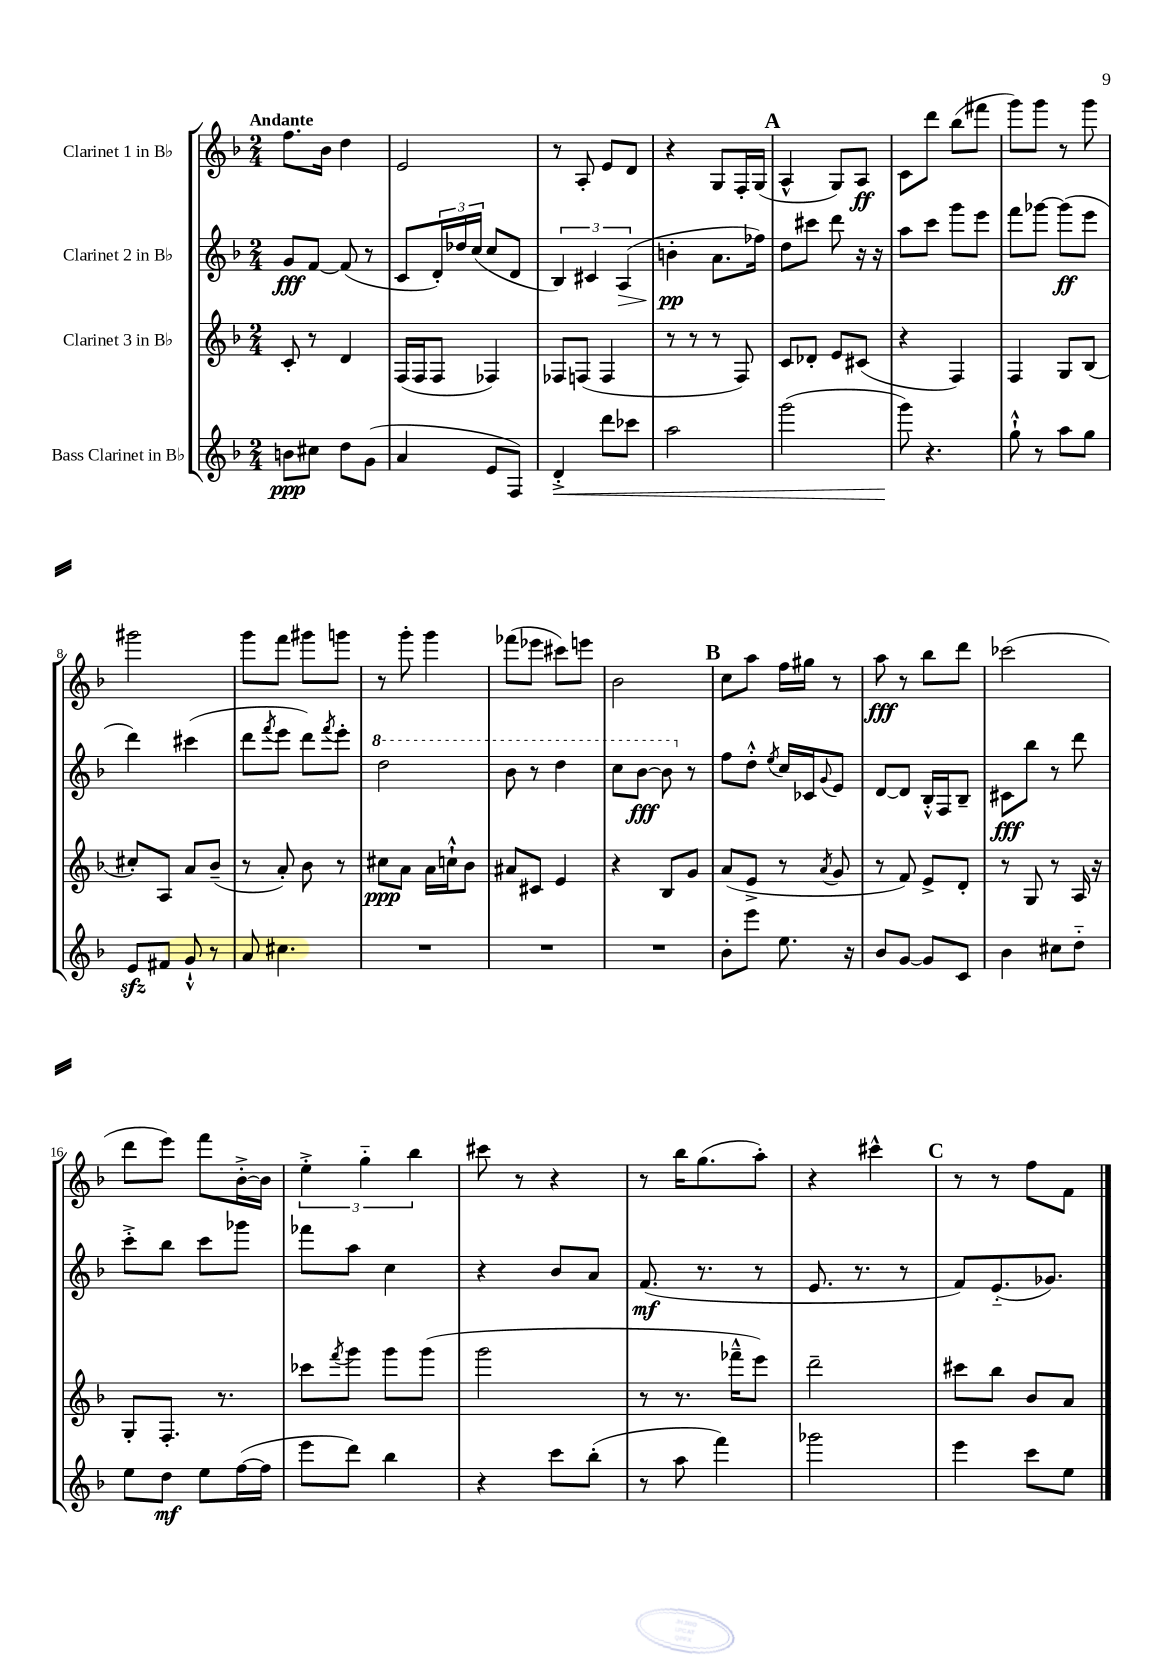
<<
\new StaffGroup <<
\new Staff = "s0" \with { instrumentName = "Clarinet 1 in Bb" } {
    \clef treble \key f \major \numericTimeSignature \time 2/4 \tempo "Andante"
    f''8. bes'16 d''4 |
    e'2 |
    r8 a8-. e'8 d'8 |
    r4 g8 f16-. g16( |
    \mark \markup { \bold "A" } a4-^ g8) a8\ff |
    c'8 d'''8 bes''8( fis'''8 |
    g'''8) g'''8 r8 g'''8 |
    gis'''2 |
    g'''8 f'''8 gis'''8 g'''8 |
    r8 g'''8-. g'''4 |
    fes'''8( ees'''8 cis'''8) e'''8 |
    bes'2 |
    \mark \markup { \bold "B" } c''8 a''8 f''16 gis''16 r8 |
    a''8\fff r8 bes''8 d'''8 |
    ces'''2( |
    d'''8 e'''8) f'''8 bes'16~-.-> bes'16 |
    \tuplet 3/2 { e''4-.-> g''4-_ bes''4 } |
    cis'''8 r8 r4 |
    r8 bes''16 g''8.( a''8-.) |
    r4 cis'''4-^ |
    \mark \markup { \bold "C" } r8 r8 f''8 f'8 \bar "|." |
}
\new Staff = "s1" \with { instrumentName = "Clarinet 2 in Bb" } {
    \clef treble \key f \major \numericTimeSignature \time 2/4
    g'8\fff f'8~ f'8( r8 |
    c'8 \tuplet 3/2 { d'16-.) des''16 c''16( } c''8 d'8 |
    \tuplet 3/2 { bes4) cis'4 a4\>( } |
    b'4-.\pp\! a'8. fes''16) |
    \mark \markup { \bold "A" } d''8 cis'''8 d'''8 r16 r16 |
    a''8 c'''8 g'''8 e'''8 |
    f'''8 ges'''8~ ges'''8\ff( e'''8 |
    d'''4) cis'''4( |
    d'''8 \acciaccatura { f'''8 } e'''8 d'''8) \acciaccatura { f'''8 } e'''8-. |
    \ottava #1 d'''2 |
    bes''8 r8 d'''4 |
    c'''8 bes''8~\fff bes''8 \ottava #0 r8 |
    \mark \markup { \bold "B" } f''8 d''8-.-^ \acciaccatura { e''8 } c''16 ces'16 \appoggiatura { g'8 } e'8 |
    d'8~ d'8 bes16-.-^ f16 bes8-- |
    cis'8\fff bes''8 r8 d'''8 |
    c'''8-.-> bes''8 c'''8 ges'''8 |
    fes'''8 a''8 c''4 |
    r4 bes'8 a'8 |
    f'8.\mf( r8. r8 |
    e'8. r8. r8 |
    \mark \markup { \bold "C" } f'8) e'8.-_( ges'8.) \bar "|." |
}
\new Staff = "s2" \with { instrumentName = "Clarinet 3 in Bb" } {
    \clef treble \key f \major \numericTimeSignature \time 2/4
    c'8-. r8 d'4 |
    f16( f16 f8 fes4) |
    fes8 f8( f4 |
    r8 r8 r8 f8) |
    \mark \markup { \bold "A" } c'8 des'8-. e'8 cis'8( |
    r4 f4) |
    f4 g8 bes8( |
    cis''8-.) a8 a'8 bes'8--( |
    r8 a'8-.) bes'8 r8 |
    cis''8\ppp a'8 a'16 c''16-!-^ bes'8 |
    ais'8 cis'8 e'4 |
    r4 bes8 g'8 |
    \mark \markup { \bold "B" } a'8( e'8-> r8 \acciaccatura { a'8 } g'8 |
    r8 f'8) e'8-> d'8-. |
    r8 g8 r8 a16 r16 |
    g8-. f8.-. r8. |
    ces'''8 \acciaccatura { f'''8 } g'''8 g'''8 g'''8( |
    g'''2 |
    r8 r8. fes'''16---^ e'''8) |
    d'''2-- |
    \mark \markup { \bold "C" } cis'''8 bes''8 bes'8 a'8 \bar "|." |
}
\new Staff = "s3" \with { instrumentName = "Bass Clarinet in Bb" } {
    \clef treble \key f \major \numericTimeSignature \time 2/4
    b'8\ppp cis''8 d''8 g'8( |
    a'4 e'8 f8) |
    d'4-.->\< d'''8 ces'''8 |
    a''2 |
    \mark \markup { \bold "A" } g'''2( |
    g'''8\!) r4. |
    g''8-!-^ r8 a''8 g''8 |
    e'8\sfz fis'8 g'8-!-^ r8 |
    a'8 cis''4. |
    R2 |
    R2 |
    R2 |
    \mark \markup { \bold "B" } bes'8-. e'''8 e''8. r16 |
    bes'8 g'8~ g'8 c'8 |
    bes'4 cis''8 d''8-_ |
    e''8 d''8\mf e''8 f''16~( f''16 |
    e'''8 d'''8) bes''4 |
    r4 c'''8 bes''8-.( |
    r8 a''8 f'''4) |
    ges'''2 |
    \mark \markup { \bold "C" } e'''4 c'''8 e''8 \bar "|." |
}
>>
>>
